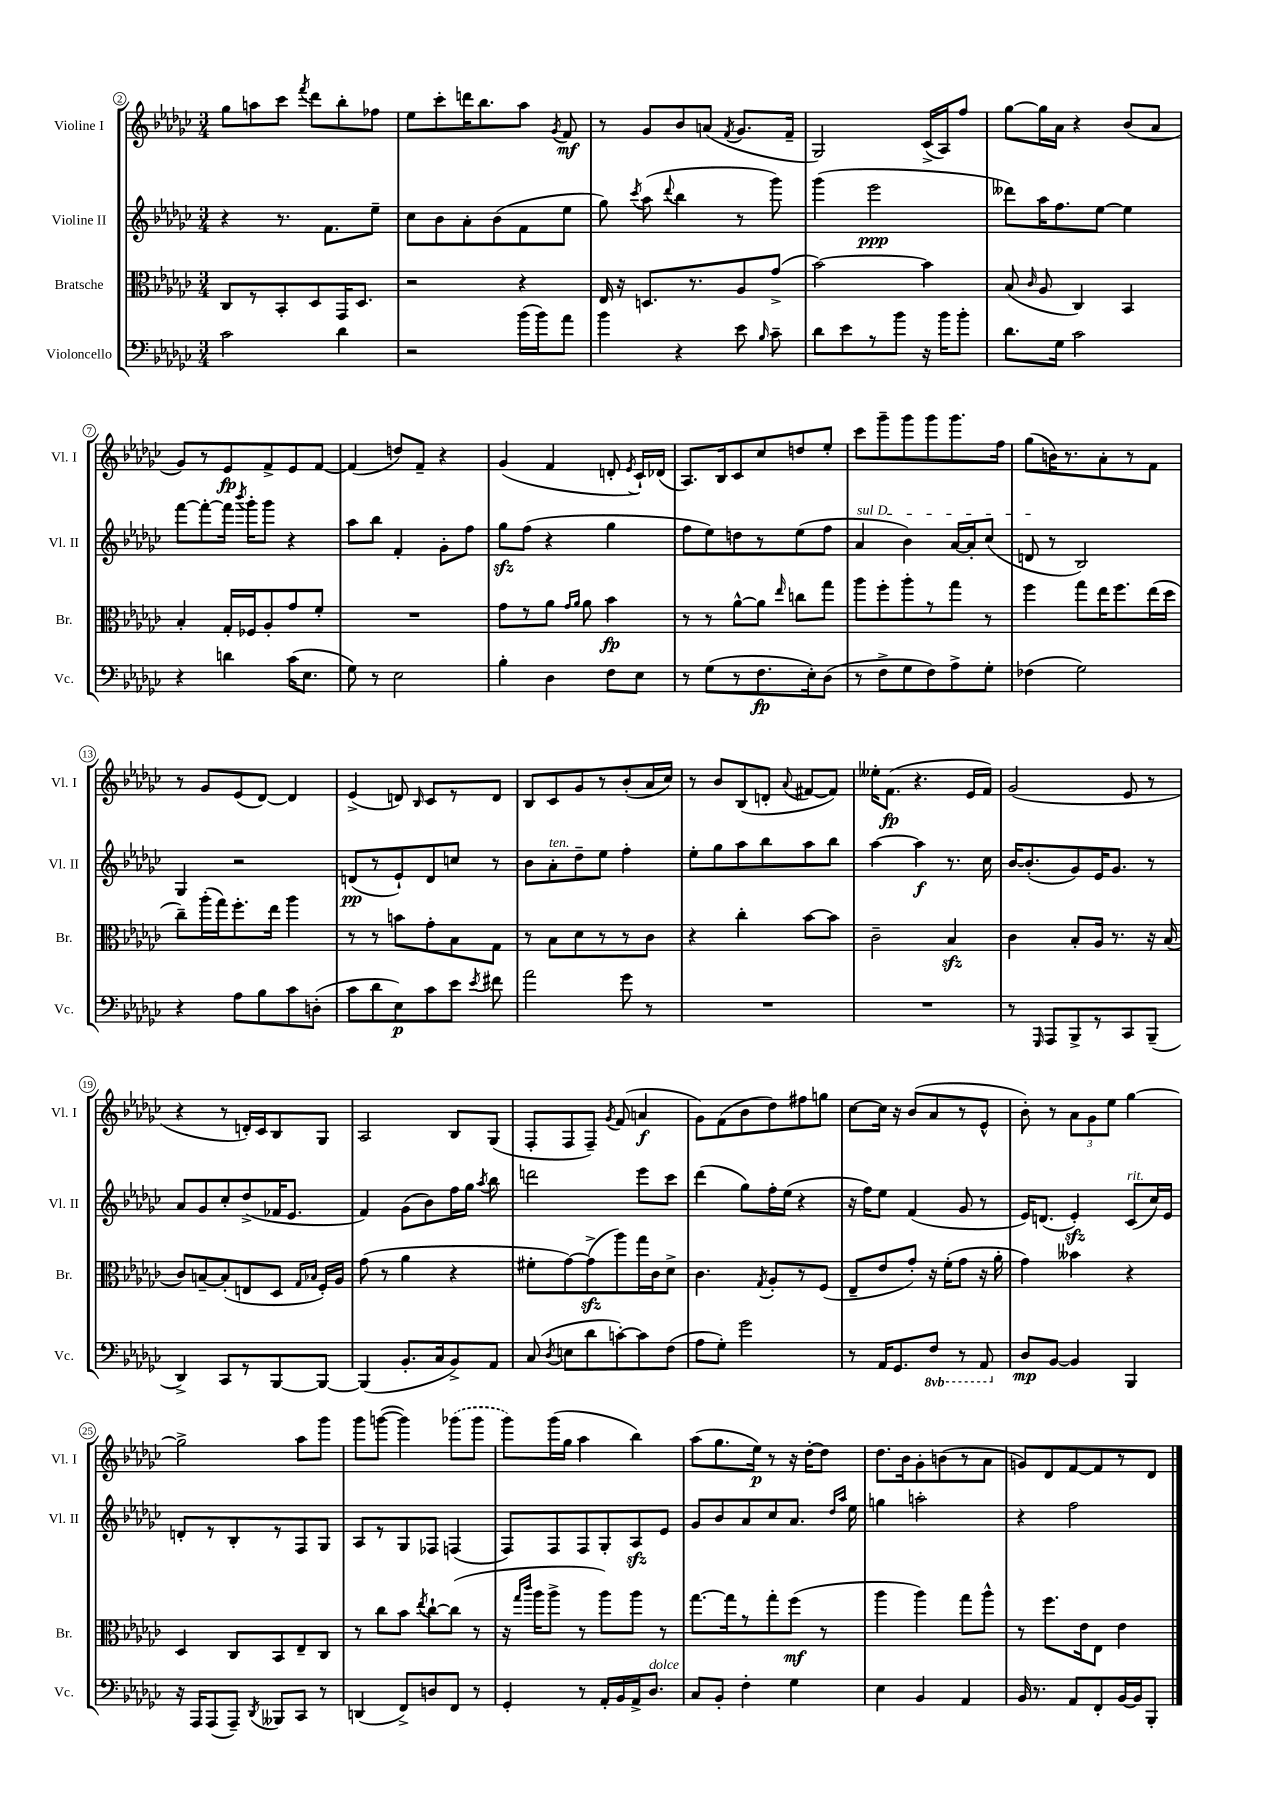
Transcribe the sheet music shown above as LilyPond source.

<<
\new StaffGroup <<
\new Staff = "s0" \with { instrumentName = "Violine I" shortInstrumentName = "Vl. I" } {
    \clef treble \key ges \major \numericTimeSignature \time 3/4
    \autoBeamOff ges''8[ a''8 ces'''8] \acciaccatura { f'''8 } des'''8[ bes''8-. fes''8] |
    ees''8[ ces'''8-. d'''16 bes''8. aes''8] \acciaccatura { ges'8 } f'8\mf |
    r8 ges'8[ bes'8 a'8]( \acciaccatura { f'8 } ges'8.[ f'16]-- |
    ges2) ces'16[->( aes16) f''8] |
    ges''8[~ ges''16 aes'16] r4 bes'8[( aes'8] |
    ges'8[) r8 ees'8\fp f'8-> ees'8 f'8]~ |
    f'4( d''8[) f'8]-- r4 |
    ges'4( f'4 d'8-. \acciaccatura { ees'8 } ces'16[-!) des'16]( |
    aes8.[) bes16 ces'8 ces''8 d''8 ees''8]-. |
    ces'''8[ ges'''8-- ges'''8 ges'''8 ges'''8. f''16] |
    ges''8[( b'16) r8. aes'8-. r8 f'8] |
    r8 ges'8[ ees'8( des'8]~) des'4 |
    ees'4->( d'8) \grace { bes16 } ces'8[ r8 d'8] |
    bes8[ ces'8 ges'8 r8 bes'8-.( aes'16 ces''16]) |
    r8 bes'8[ bes8( d'8]-. \appoggiatura { aes'8 } fis'8[~ fis'8]) |
    eeses''16[-. f'8.]\fp( r4. ees'16[ f'16]) |
    ges'2( ees'8 r8 |
    r4 r8 d'16[-.) ces'16 bes8 ges8] |
    aes2 bes8[ ges8]( |
    f8[-. f8 f8]--) \acciaccatura { ges'8 } f'8( a'4\f |
    ges'8[) f'8( bes'8 des''8) fis''8 g''8] |
    ces''8[~ ces''16] r16 bes'8[( aes'8 r8 ees'8]-^ |
    bes'8-.) r8 \tuplet 3/2 { aes'8[ ges'8 ees''8] } ges''4~ |
    ges''2-> aes''8[ ges'''8] |
    ges'''8[ g'''8]~( g'''4) \once \slurDashed ges'''8[( ges'''8] |
    ges'''8[) ges'''16( ges''16] aes''4 bes''4) |
    aes''8[( ges''8. ees''16]\p) r8 r16 des''16[~-. des''8] |
    des''8.[ bes'16 ges'8-. b'8( r8 aes'8] |
    g'8[) des'8 f'8~ f'8 r8 des'8] \bar "|." |
}
\new Staff = "s1" \with { instrumentName = "Violine II" shortInstrumentName = "Vl. II" } {
    \clef treble \key ges \major \numericTimeSignature \time 3/4
    \autoBeamOff r4 r8. f'8.[ ees''8]-- |
    ces''8[ bes'8 aes'8-. bes'8( f'8 ees''8] |
    ges''8) \acciaccatura { ces'''8 } aes''8( \appoggiatura { des'''8 } bes''4 r8 ges'''8) |
    ges'''4( ees'''2\ppp |
    deses'''8[) aes''16 f''8. ees''8]~ ees''4 |
    f'''8[~ f'''8~-. f'''16] \acciaccatura { bes'''8 } ges'''16[-. ges'''8] r4 |
    aes''8[ bes''8] f'4-. ges'8[-. f''8] |
    ges''8[\sfz f''8]( r4 ges''4 |
    f''8[ ees''8) d''8 r8 ees''8( f''8] |
    \once \override TextSpanner.bound-details.left.text = \markup { \italic "sul D" } aes'4\startTextSpan bes'4) aes'16[~ aes'16-. ces''8]( |
    d'8\stopTextSpan r8 bes2) |
    ges4 r2 |
    d'8[\pp( r8 ees'8-!) d'8 c''8] r8 |
    bes'8[ aes'8-.^\markup { \italic "ten." } des''8-- ees''8] f''4-. |
    ees''8[-. ges''8 aes''8 bes''8 aes''8 bes''8] |
    aes''4~ aes''4\f r8. ces''16 |
    bes'16[~ bes'8.-.( ges'8) ees'16 ges'8.] r8 |
    aes'8[ ges'8 ces''8-. des''8->( fes'16 ees'8.] |
    f'4) ges'8[( bes'8) f''16 ges''16] \acciaccatura { aes''8 } bes''8 |
    d'''2 ees'''8[ ces'''8] |
    des'''4( ges''8[) f''16-. ees''16]( r4 |
    r16 f''16[) ees''8] f'4( ges'8 r8 |
    ees'16[) d'8.]( ees'4-.\sfz) ces'8[^\markup { \italic "rit." }( ces''16) ees'16] |
    d'8[-. r8 bes8-. r8 f8 ges8] |
    aes8[ r8 ges8 fes8] f4( |
    f8[) f8 f8 ges8-. aes8\sfz ees'8] |
    ges'8[ bes'8 aes'8 ces''8 aes'8.] \grace { des''16[ aes''16] } ees''16 |
    g''4 a''2-. |
    r4 f''2 \bar "|." |
}
\new Staff = "s2" \with { instrumentName = "Bratsche" shortInstrumentName = "Br." } {
    \clef alto \key ges \major \numericTimeSignature \time 3/4
    \autoBeamOff ces8[ r8 bes,8-. des8 ges,16 des8.] |
    r2 r4 |
    ees16 r16 d8.[ r8. aes8 ges'8]->( |
    bes'2~) bes'4 |
    bes8( \grace { ces'16 } aes8 ces4) bes,4 |
    bes4-. ges16[-. fes16 aes8-. ges'8 f'8]-. |
    R2. |
    ges'8[ r8 aes'8] \grace { ges'16[ aes'16] } aes'8 bes'4\fp |
    r8 r8 aes'8[~-^ aes'8] \grace { ees''16 } c''8[ ges''8] |
    aes''8[ f''8-. aes''8-. r8 ges''8] r8 |
    f''4 ges''8[ ees''16 f''8. ees''16( des''16] |
    ces''8[--) aes''16-.( ges''16) f''8.-. ees''16] aes''4 |
    r8 r8 b'8[ ges'8-. bes8 ges8] |
    r8 bes8[ des'8 r8 r8 ces'8] |
    r4 ces''4-. bes'8[~ bes'8] |
    ces'2-- bes4\sfz |
    ces'4 bes8[-. aes16] r8. r16 bes16( |
    ces'8[) b8~-- b8-.( e8 des8] \grace { ges16[ bes16] } f16[-.) aes16] |
    ges'8( r8 aes'4 r4 |
    fis'8[-. ges'8~) ges'8->\sfz( aes''8) ges''16 ces'16 des'8]-> |
    ces'4. \acciaccatura { ges8 } aes8[-. r8 f8]( |
    ees8[-- ees'8 ges'8]-.) r16 f'16[-.( ges'8] r16 aes'16-. |
    ges'4) beses'4 r4 |
    des4 ces8[ bes,8 ees8-- ces8] |
    r8 ces''8[ bes'8] \acciaccatura { ees''8 } ces''8[~-! ces''8]( r8 |
    r16 \grace { ges''16[ ces'''16] } aes''16[ aes''8]-> r8 aes''8[) aes''8] r8 |
    ges''8.[~ ges''16 r8 ges''8-. f''8]\mf( r8 |
    aes''4 aes''4) ges''8[ aes''8]-^ |
    r8 f''8.[ ees'16 ees8] ees'4 \bar "|." |
}
\new Staff = "s3" \with { instrumentName = "Violoncello" shortInstrumentName = "Vc." } {
    \clef bass \key ges \major \numericTimeSignature \time 3/4 \set Staff.ottavationMarkups = #ottavation-simple-ordinals
    \autoBeamOff ces'2 des'4 |
    r2 bes'16[( bes'16) aes'8] |
    bes'4 r4 ees'8 \grace { bes16 } ces'8-- |
    des'8[ ees'8 r8 bes'8] r16 bes'16[ bes'8]-. |
    des'8.[ ges16] ces'2 |
    r4 d'4 ces'16[( ees8.] |
    ges8) r8 ees2 |
    bes4-. des4 f8[ ees8] |
    r8 ges8[( r8 f8.\fp ees16-.) des8]( |
    r8 f8[-> ges8 f8) aes8-> ges8]-. |
    fes4( ges2) |
    r4 aes8[ bes8 ces'8 d8]-.( |
    ces'8[ des'8 ees8\p) ces'8 ees'8] \acciaccatura { ees'8 } fis'8 |
    aes'2 ges'8 r8 |
    R2. |
    R2. |
    r8 \grace { ges,,16 } aes,,8[ bes,,8-> r8 ces,8 bes,,8]--( |
    des,4->) ces,8[ r8 bes,,8~ bes,,8]~ |
    bes,,4( bes,8.[-. ces16 bes,8->) aes,8] |
    ces8( \acciaccatura { des8 } e8[ des'8 c'8~-.) c'8 f8]( |
    aes8[ ges8]-.) ges'2 |
    r8 aes,16[ ges,8. \ottava #-1 f,8] r8 aes,,8 \ottava #0 |
    des8[\mp bes,8]~ bes,4 bes,,4 |
    r16 aes,,16[ aes,,8( aes,,8]--) \acciaccatura { des,8 } beses,,8[ ces,8] r8 |
    d,4( f,8[->) d8 f,8] r8 |
    ges,4-. r8 aes,16[-. bes,16 aes,16-> des8.]^\markup { \italic "dolce" } |
    ces8[ bes,8]-. f4-. ges4 |
    ees4 bes,4 aes,4 |
    bes,16 r8. aes,8[ f,8-. bes,16~ bes,16 bes,,8]-. \bar "|." |
}
>>
>>
\layout { \context { \Score currentBarNumber = #2 \override BarNumber.stencil = #(make-stencil-circler 0.1 0.3 ly:text-interface::print) } }
